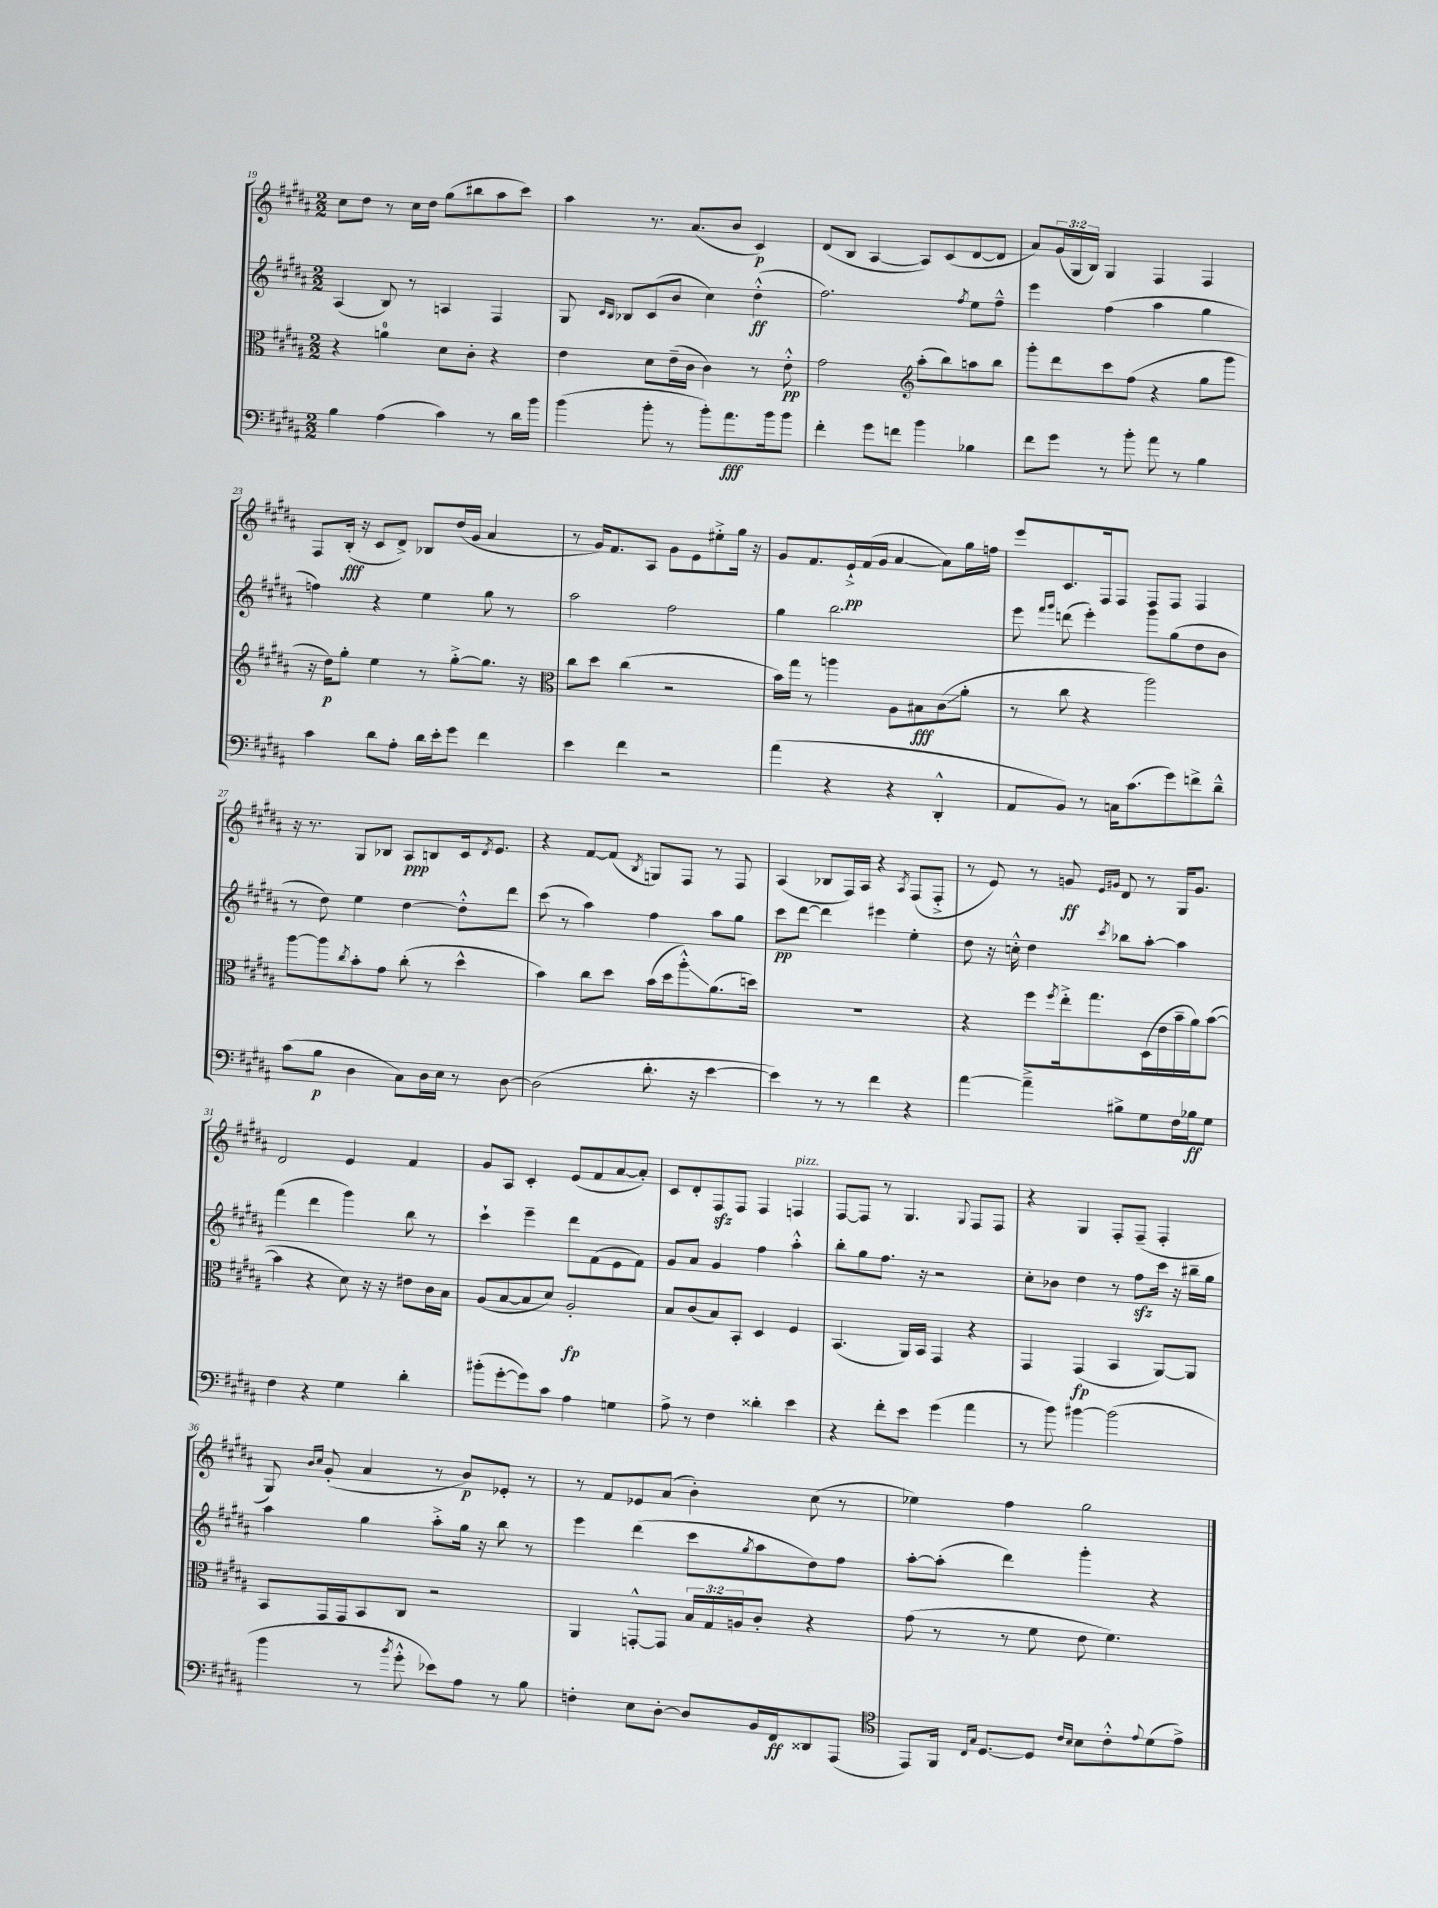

**kern	**kern	**kern	**kern
*staff4	*staff3	*staff2	*staff1
*clefF4	*clefC3	*clefG2	*clefG2
*k[f#c#g#d#a#]	*k[f#c#g#d#a#]	*k[f#c#g#d#a#]	*k[f#c#g#d#a#]
*M2/2	*M2/2	*M2/2	*M2/2
4B	4r	(4A#	8cc#
.	.	.	8dd#
(4A#	4a	8B)	8r
.	.	8r	16cc#
.	.	.	16dd#
4c#)	8d#	4A	(8gg#
.	8c#'	.	8bb#
8r	4r	4F#	8aa#
16d#	.	.	8ccc#)
16b	.	.	.
=	=	=	=
(4b	4e	8G#	4aa#
.	.	16qqc#	.
.	.	16qqB	.
.	.	8B-	.
8b'	8d#	(8c#	8.r
8r	(16e~	8b	.
.	16c#	.	(8.a#
8b')	4c#)	4cc#)	.
8.a#	.	.	8b
.	8r	(4dd#'^^	4c#)
16b	.	.	.
8b	8e'^^	.	.
=	=	=	=
4f#'	2g#	2.ff#)	(8d#
.	.	.	8B
8g#	.	.	[4A#
8f	.	.	.
*	*clefG2	*	*
4b	(8aa#'	.	8A#])
.	8bb)	.	(8c#
.	.	8qff#	.
4B-	8aa	8ee	[8d#
.	8bb	8ff#~^^	8d#]
=	=	=	=
8f#	8ggg#'	4eee	8a#)
8g#	8ddd#	.	(24g#
.	.	.	24G#
.	.	.	24B)
8r	8ccc#	(4ff#	4G#
8b'	(8ff#	.	.
8a#	4r	4aa#	4F#
8r	.	.	.
4B	8gg#	4gg#	4F#
.	8ggg#	.	.
=	=	=	=
4c#	16r	4ff)	8F#
.	16dd#)	.	.
.	8gg#'	.	(16B'
.	.	.	16r
8d#	4ee	4r	8c#
8A#'	.	.	8d#^)
16d#	8r	4ee	8B-
16e'	.	.	.
8g#	[8gg#'^	.	(16dd#
.	.	.	16g#
4f#	8.gg#]	8gg#	4a#
.	.	8r	.
.	16r	.	.
=	=	=	=
*	*clefC3	*	*
4e	8cc#	2aa#	8r
.	8dd#	.	16g#)
.	.	.	8.f#
4f#	(4cc#	.	.
.	.	.	8A#
2r	2r	2ff#	8g#
.	.	.	8e
.	.	.	8ee#'^
.	.	.	16gg#
.	.	.	16r
=	=	=	=
(4a#	16b)	4gg#	8g#
.	16gg#	.	.
.	8r	.	8.f#
4r	4aa	2.bb	.
.	.	.	16e`^
.	.	.	(16f#
.	.	.	16g#
4r	8A#	.	[4a#
.	8B#	.	.
4DD#'^^	(8c#	.	8a#])
.	8a#'	.	16gg#
.	.	.	16ff
=	=	=	=
8AA#	8r	8eee	8eee
.	.	16qqfff#	.
.	.	16qqggg#	.
8BB)	8cc#	(8ddd	8.c#
8r	4r	4eee')	.
.	.	.	16F#
16C	.	.	8F#
(8.c#	.	.	.
.	2aa#)	8ggg#	8F#
8g#)	.	(8gg#	8F#
8f^	.	8dd#	4F#
8d#~^^	.	8b	.
=	=	=	=
(8c#	[8aa#	8r	16r
.	.	.	8.r
8B	8aa#]	8dd#)	.
.	8qcc#	.	.
4D#	8b'	4ee	8G#
.	8g#	.	8B-
8C#)	(8cc#'	[4dd#	8A#
16D#	8r	.	8B
16E	.	.	.
8r	4dd#^^	8dd#'^^]	16c#
.	.	.	8qd#
.	.	.	8.e
[8D#	.	8ddd#	.
=	=	=	=
(2D#]	4b)	(8ccc#	4r
.	.	8r	.
.	8cc#	4aa#)	[8f#
.	8dd#	.	(8f#]
.	.	.	8qB
8.d#'	(16b	4ff#	8G)
.	16dd#	.	.
.	8aa#'^^)	.	8F#
16r	.	.	.
[4e	(8.a#	8aa#	8r
.	.	8gg#	8F#
.	16dd)	.	.
=	=	=	=
4e])	1r	8ccc#	(4A#
.	.	[8ddd#	.
8r	.	4ddd#]	8B-
8r	.	.	16F#)
.	.	.	16A#
4f#	.	4eee#	4r
.	.	.	8qA#
4r	.	4ee'	(8F#
.	.	.	8F#'^
=	=	=	=
[4a#	4r	8dd#	8r
.	.	16r	8e)
.	.	16cc'^^	.
4a#~^]	8ff#	4dd#	8r
.	8qff#	.	.
.	16ee'^	.	8g
.	8.gg#	.	.
.	.	.	16qqe
.	.	8qccc#	16qqg#
8B#^	.	8bb-	8d#
8G#	(16D#	[8aa#'	8r
.	16e	.	.
16F#	16b~	4aa#]	16G#
16B-	16a#)	.	8.g#
8G#	([8b	.	.
=	=	=	=
4F#	4b]	(4fff#	2d#
4r	4r	4ddd#	.
4G#	8d#)	4ggg#)	4e
.	16r	.	.
.	16r	.	.
4d#'	8e#	8bb	4f#
.	16c#	8r	.
.	16B	.	.
=	=	=	=
(8b#'	(8A#	4ccc#`	8g#
[8g#'	[8B	.	8A#
8g#])	8B]	4eee~	4c#'
8c#	8d#)	.	.
4A#	2A#'	8ddd#	(8e
.	.	(8f#	8f#
4G	.	8e	[8a#
.	.	8f#)	8a#'])
=	=	=	=
8A#^	8B	8g#	8c#
8r	(8c#	8a#	8d#'
4F#	8B)	4g#	8F#
.	8BB'	.	8F#
4d##'	4D#	4ff#	4F#
4e	4F#	4aa#'^^	4F
=	=	=	=
4r	(4.BB	8bb'	[8F#
.	.	8gg#	8F#]
8f#'	.	8.ff#	8r
8e	16AA#)	.	4.G#
.	16BB	16r	.
(4g#	4GG#	2r	.
.	.	.	8qqG#
4a#	4r	.	8F#
.	.	.	8F#
=	=	=	=
8r	4GG#	8cc#'	4r
8b)	.	8b-	.
[4b#	(4GG#	4dd#	4G#
(2b#]	4BB	8r	8F#'
.	.	8ff#	(8F#~
.	[8AA#)	16ccc#	4F#'
.	.	16r	.
.	8AA#]	16bb#~	.
.	.	16gg#	.
=	=	=	=
4b	8BB	4aa#	8G#)
.	.	.	16qqb
.	.	.	16qqcc#
.	16GG#	.	(8g#'
.	16GG#	.	.
8r	8BB	4gg#	4a#
8qb	.	.	.
8g#'^^	8C#	.	.
8e-)	2r	8aa#'^	8r
8A#	.	16gg#	8b)
.	.	16r	.
8r	.	8bb	8e-'
8B	.	8r	8r
=	=	=	=
4F'	4AA#	4eee	8r
.	.	.	8f#
8E	[8GG'^^	(4ddd#	8e-
[8D#'	8GG]	.	(8a#
8D#]	24B	8ccc#	4b')
.	24G#	.	.
.	24A	.	.
.	.	8qgg#	.
16BB	8c#'	8aa#	.
16FF#	.	.	.
8DD##	4r	8dd#)	(8cc#
(8AAA#	.	8ff#	8r
=	=	=	=
*clefC4	*	*	*
8EE)	(8g#	[8aa#'	4ee-)
16FF#	8r	(8aa#']	.
16qqC#	.	.	.
16qqG#	.	.	.
[8.D#	.	.	.
.	8r	4ddd#)	4ff#
8D#]	8f#	.	.
16qqc#	.	.	.
16qqB	.	.	.
8B	8e	4ggg#'	2gg#
8c#'^^	4.f#)	.	.
8qqe	.	.	.
(8d#	.	4r	.
8e^)	.	.	.
==	==	==	==
*-	*-	*-	*-
